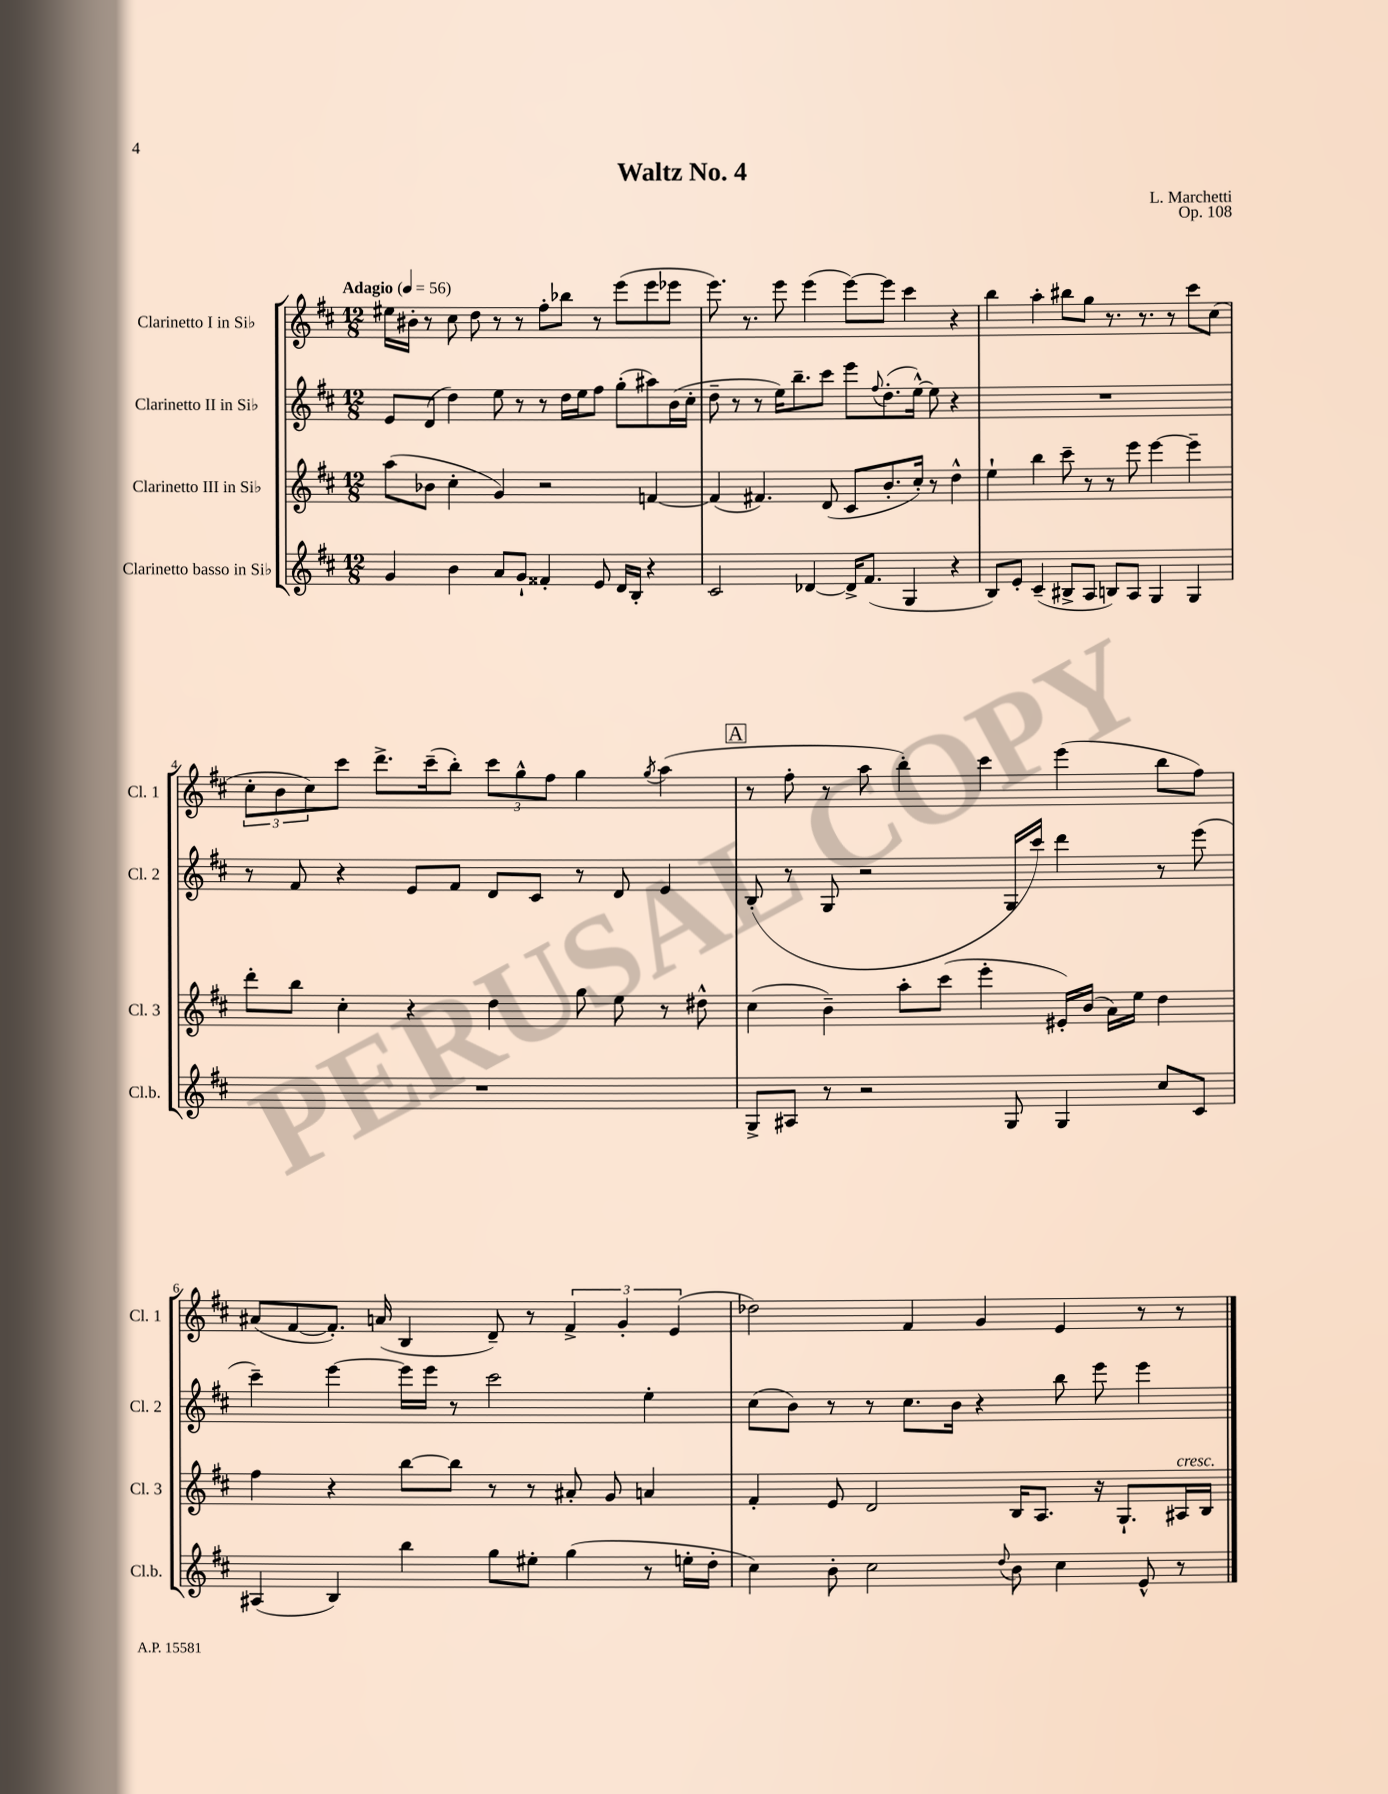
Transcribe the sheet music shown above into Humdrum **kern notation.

**kern	**kern	**kern	**kern
*staff4	*staff3	*staff2	*staff1
*clefG2	*clefG2	*clefG2	*clefG2
*k[f#c#]	*k[f#c#]	*k[f#c#]	*k[f#c#]
*M12/8	*M12/8	*M12/8	*M12/8
*MM56	*MM56	*MM56	*MM56
4g/	(8aa\L	8e/L	16ee#\LL
.	.	.	16b#'\JJ
.	8b-\J	(8d/J	8r
4b\	4cc#'\	4dd\)	8cc#\
.	.	.	8dd\
8a/L	4g/)	8ee\	8r
8g`/J	.	8r	8r
4f##'/	2r	8r	8ff#'\L
.	.	16dd\LL	8bb-\J
.	.	16ee\J	.
8e/	.	8ff#\J	8r
16d/LL	.	(8gg'\L	(8eee\L
16B'/JJ	.	.	.
4r	[4f/	8aa#\)	8eee\
.	.	(16b\L	8eee-\J
.	.	16cc#'\JJ	.
=	=	=	=
2c#/	(4f/]	8dd~\	8.eee\)
.	.	8r	.
.	.	.	8.r
.	4.f#/)	8r	.
.	.	16ee\LK)	8eee\
.	.	8.bb~\	.
[4d-/	.	.	(4eee\
.	(8d/	8ccc#\J	.
16d-^/]LK	8c#/L	8eee\L	[8eee\L)
(8.f#/J	.	.	.
.	.	8qqff#/	.
.	8.b'/	(8.dd'\	8eee\]J
4G/	.	.	4ccc#\
.	16cc#'/Jk)	[16ee^^\Jk)	.
.	8r	8ee\]	.
4r	4dd^^\	4r	4r
=	=	=	=
8B/L)	4ee`\	1.r	4bb\
8e'/J	.	.	.
(4c#~/	4bb\	.	4aa'\
8B#^/L	8ccc#~\	.	8bb#\L
8A/J	8r	.	8gg\J
8B/L)	8r	.	8.r
8A/J	8eee\	.	.
.	.	.	8.r
4G/	[4eee\	.	.
.	.	.	8r
4G/	4eee~\]	.	8ccc#\L
.	.	.	(8cc#\J
=	=	=	=
1.r	8ddd'\L	8r	12cc#'\L
.	.	.	12b\
.	8bb\J	8f#/	.
.	.	.	12cc#\)
.	4cc#'\	4r	8ccc#\J
.	.	.	8.ddd^\L
.	4r	8e/L	.
.	.	.	(16ccc#~\k
.	.	8f#/J	8bb'\J)
.	4dd\	8d/L	12ccc#\L
.	.	.	12gg^^\
.	.	8c#/J	.
.	.	.	12ff#\J
.	8gg\	8r	4gg\
.	8ee\	8d/	.
.	.	.	8qgg/
.	8r	4e/	(4aa\
.	8dd#^^\	.	.
=	=	=	=
8G^/L	(4cc#\	(8B'/	8r
8A#/J	.	8r	8ff#'\
8r	4b~\)	8G/	8r
2r	.	2r	8aa\
.	8aa'\L	.	4bb'\)
.	(8ccc#\J	.	.
.	4eee'\	.	4ccc#\
8G/	.	16G/LL	.
.	.	16ccc#/JJ)	.
4G/	16e#'/LL)	4ddd\	(4eee\
.	(16b/JJ	.	.
.	16a\LL)	.	.
.	16ee\JJ	.	.
8cc#/L	4dd\	8r	8bb\L
8c#/J	.	(8eee\	8ff#\J)
=	=	=	=
(4A#/	4ff#\	4ccc#~\)	(8a#/L
.	.	.	[8f#/
4B/)	4r	[4eee\	8.f#'/]J)
.	.	.	(16a/
4bb\	[8bb\L	16eee\]LL	4B/
.	.	16eee\JJ	.
.	8bb\]J	8r	.
8gg\L	8r	2ccc#\	8d~/)
8ee#'\J	8r	.	8r
(4gg\	8a#'/	.	6f#^/
.	8g/	.	.
.	.	.	6g'/
8r	4a/	4ee'\	.
.	.	.	(6e/
16ee'\LL	.	.	.
16dd'\JJ	.	.	.
=	=	=	=
4cc#\)	4f#'/	(8cc#\L	2dd-\)
.	.	8b\J)	.
8b'\	8e/	8r	.
2cc#\	2d/	8r	.
.	.	8.cc#\L	4f#/
.	.	16b\Jk	.
.	.	4r	4g/
8qqdd/	.	.	.
8b\	16B/LK	.	.
.	8.A/J	.	.
4cc#\	.	8bb\	4e/
.	16r	8eee\	.
.	8.G`/L	.	.
8e^^/	.	4eee\	8r
8r	16A#/L	.	8r
.	16B/JJ	.	.
==	==	==	==
*-	*-	*-	*-
